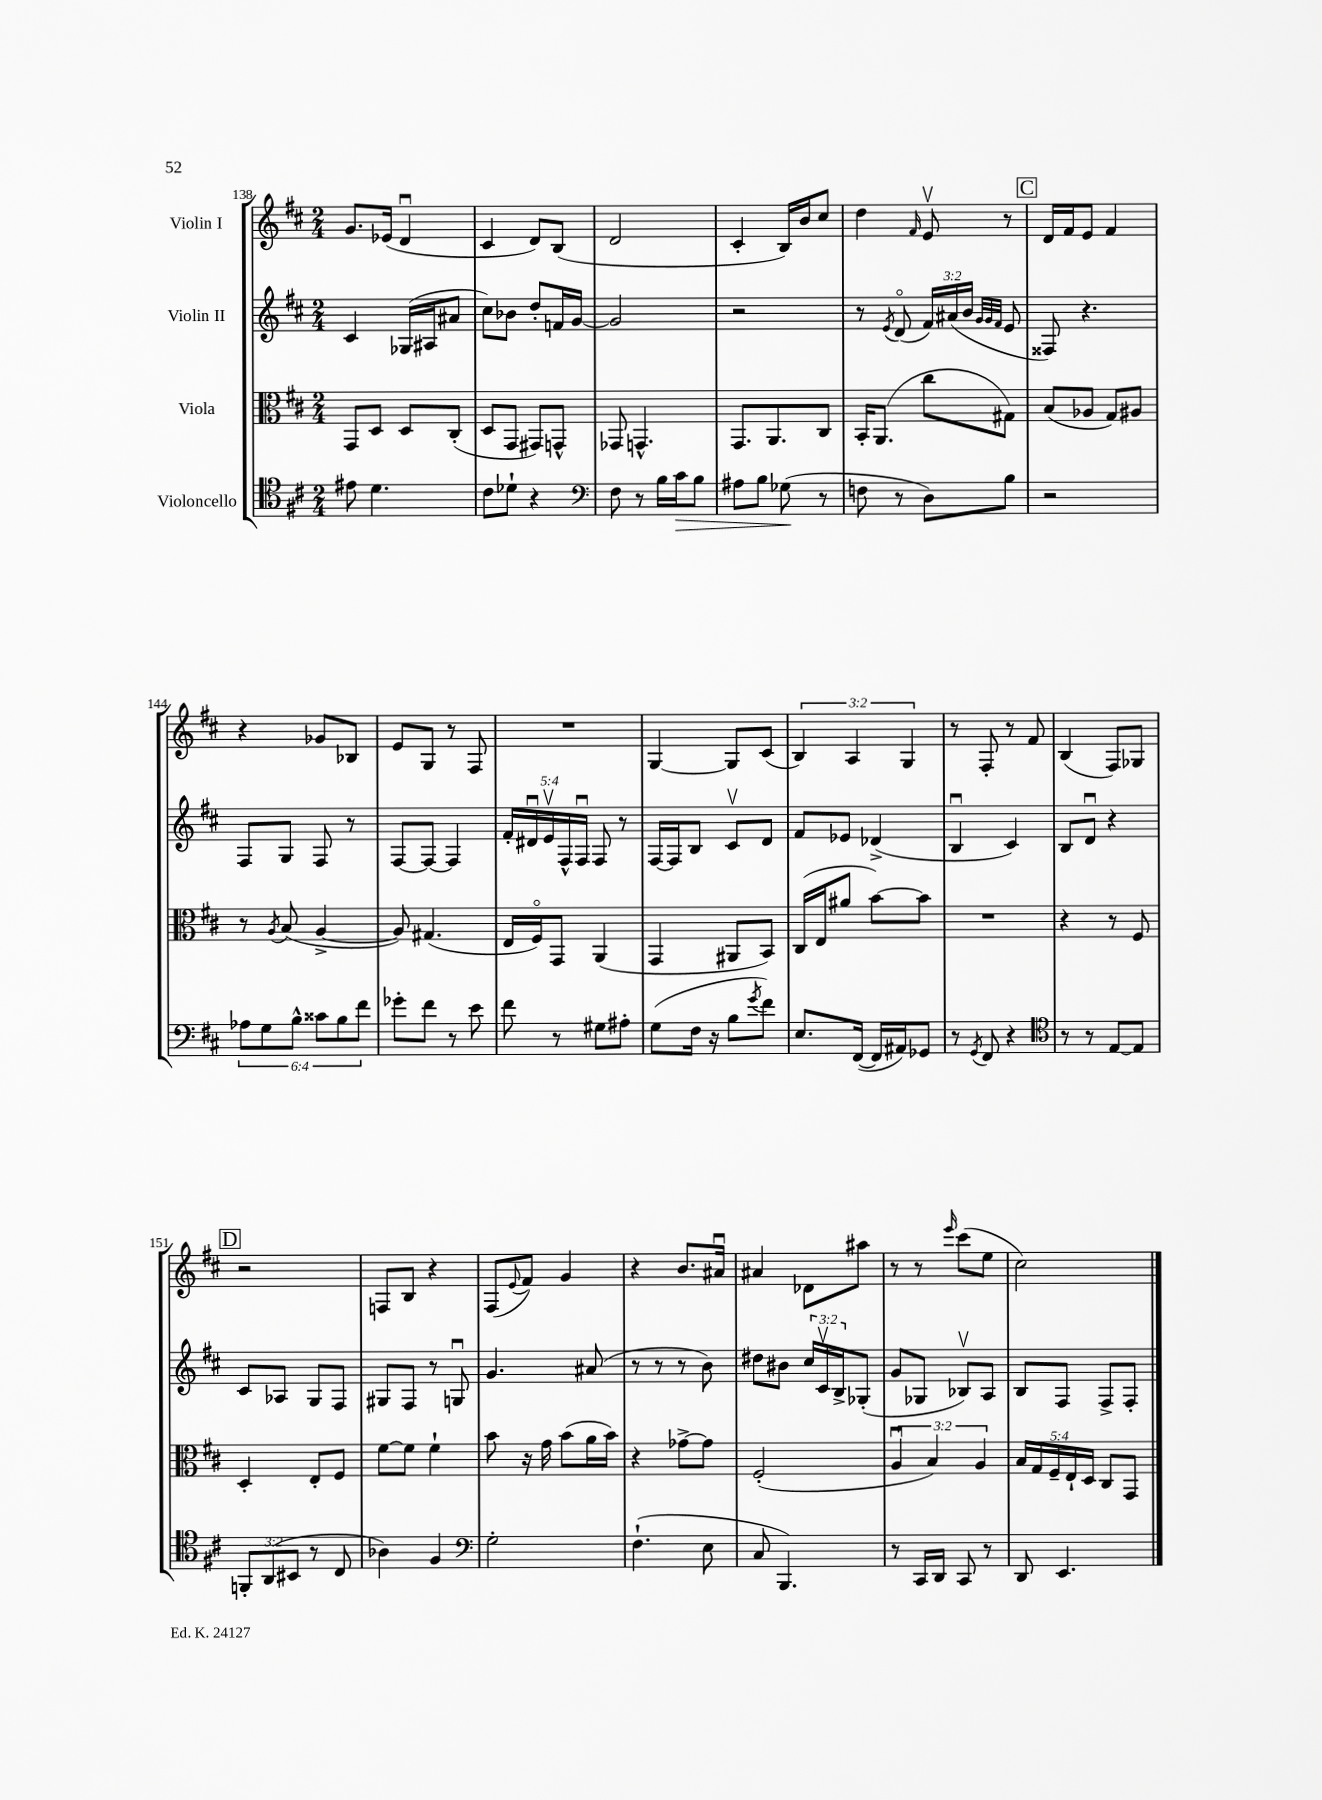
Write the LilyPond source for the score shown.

<<
\new StaffGroup <<
\new Staff = "s0" \with { instrumentName = "Violin I" } {
    \clef treble \key d \major \numericTimeSignature \time 2/4 \override Staff.TupletNumber.text = #tuplet-number::calc-fraction-text
    g'8. ees'16( d'4\downbow |
    cis'4 d'8) b8( |
    d'2 |
    cis'4-. b16) b'16 cis''8 |
    d''4 \grace { fis'16 } e'8\upbow r8 |
    \mark \markup { \box "C" } d'16 fis'16 e'8 fis'4 |
    r4 ges'8 bes8 |
    e'8 g8 r8 fis8 |
    R2 |
    g4~ g8 cis'8( |
    \tuplet 3/2 { b4) a4 g4 } |
    r8 fis8-. r8 fis'8 |
    b4( fis8) ges8 |
    \mark \markup { \box "D" } r2 |
    f8 b8 r4 |
    fis8( \appoggiatura { e'8 } fis'8) g'4 |
    r4 b'8. ais'16\downbow |
    ais'4 des'8 ais''8 |
    r8 r8 \grace { e'''16 } cis'''8( e''8 |
    cis''2) \bar "|." |
}
\new Staff = "s1" \with { instrumentName = "Violin II" } {
    \clef treble \key d \major \numericTimeSignature \time 2/4 \override Staff.TupletNumber.text = #tuplet-number::calc-fraction-text
    cis'4 ges16( ais16 ais'8 |
    cis''8) bes'8 d''8-. f'16 g'16~ |
    g'2 |
    r2 |
    r8 \acciaccatura { e'8 } d'8\flageolet( \tuplet 3/2 { fis'16) ais'16( b'16 } \grace { g'32 g'32 fis'32 } e'8 |
    \mark \markup { \box "C" } fisis8) r4. |
    fis8 g8 fis8 r8 |
    fis8~ fis8~ fis4 |
    \tuplet 5/4 { fis'16-. dis'16\downbow e'16\upbow fis16-^ fis16\downbow } fis8 r8 |
    fis16~ fis16 b8 cis'8\upbow d'8 |
    fis'8 ees'8 des'4->( |
    b4\downbow cis'4) |
    b8 d'8\downbow r4 |
    \mark \markup { \box "D" } cis'8 aes8 g8 fis8 |
    gis8 fis8 r8 g8\downbow |
    g'4. ais'8( |
    r8 r8 r8 b'8) |
    dis''8 bis'8 \tuplet 3/2 { cis''16 cis'16\upbow b16-> } ges8-.( |
    g'8 ges8 bes8\upbow) a8 |
    b8 fis8 fis8-> fis8-. \bar "|." |
}
\new Staff = "s2" \with { instrumentName = "Viola" } {
    \clef alto \key d \major \numericTimeSignature \time 2/4 \override Staff.TupletNumber.text = #tuplet-number::calc-fraction-text
    g,8 d8 d8 cis8-.( |
    d8 g,8 gis,8) g,8-^ |
    ges,8 g,4.-^ |
    g,8. a,8. cis8 |
    b,16-. a,8.( cis''8 gis8) |
    \mark \markup { \box "C" } b8( aes8 g8) ais8 |
    r8 \acciaccatura { a8 } b8( a4~-> |
    a8) gis4.( |
    e16 fis16\flageolet) g,8 a,4( |
    g,4 ais,8 b,8) |
    cis16( e16 ais'8 b'8~) b'8 |
    R2 |
    r4 r8 fis8 |
    \mark \markup { \box "D" } d4-. e8-. fis8 |
    fis'8~ fis'8 fis'4-! |
    b'8 r16 g'16 b'8( a'16 b'16) |
    r4 ges'8~-> ges'8 |
    fis2-.( |
    \tuplet 3/2 { a4\downbow b4) a4 } |
    \tuplet 5/4 { b16 g16 fis16-- e16-! d16 } cis8 g,8 \bar "|." |
}
\new Staff = "s3" \with { instrumentName = "Violoncello" } {
    \clef tenor \key d \major \numericTimeSignature \time 2/4 \override Staff.TupletNumber.text = #tuplet-number::calc-fraction-text
    eis'8 d'4. |
    cis'8 des'8-! r4 |
    \clef bass fis8 r8 b16 cis'16\> b8 |
    ais8 b8 ges8\!( r8 |
    f8 r8 d8) b8 |
    \mark \markup { \box "C" } r2 |
    \tuplet 6/4 { aes8 g8 b8-^ cisis'8 b8 fis'8 } |
    ges'8-. fis'8 r8 e'8 |
    fis'8 r8 gis8 ais8-. |
    g8( fis16 r16 b8 \acciaccatura { g'8 } fis'8) |
    e8. fis,16~( fis,16 ais,16) ges,8 |
    r8 \acciaccatura { g,8 } fis,8 r4 |
    \clef tenor r8 r8 e8~ e8 |
    \mark \markup { \box "D" } \tuplet 3/2 { f,8-. a,8( bis,8 } r8 cis8 |
    aes4) fis4 |
    \clef bass g2-. |
    fis4.-!( e8 |
    cis8 b,,4.) |
    r8 cis,16 d,16 cis,8 r8 |
    d,8 e,4. \bar "|." |
}
>>
>>
\layout { \context { \Score currentBarNumber = #138 } }
